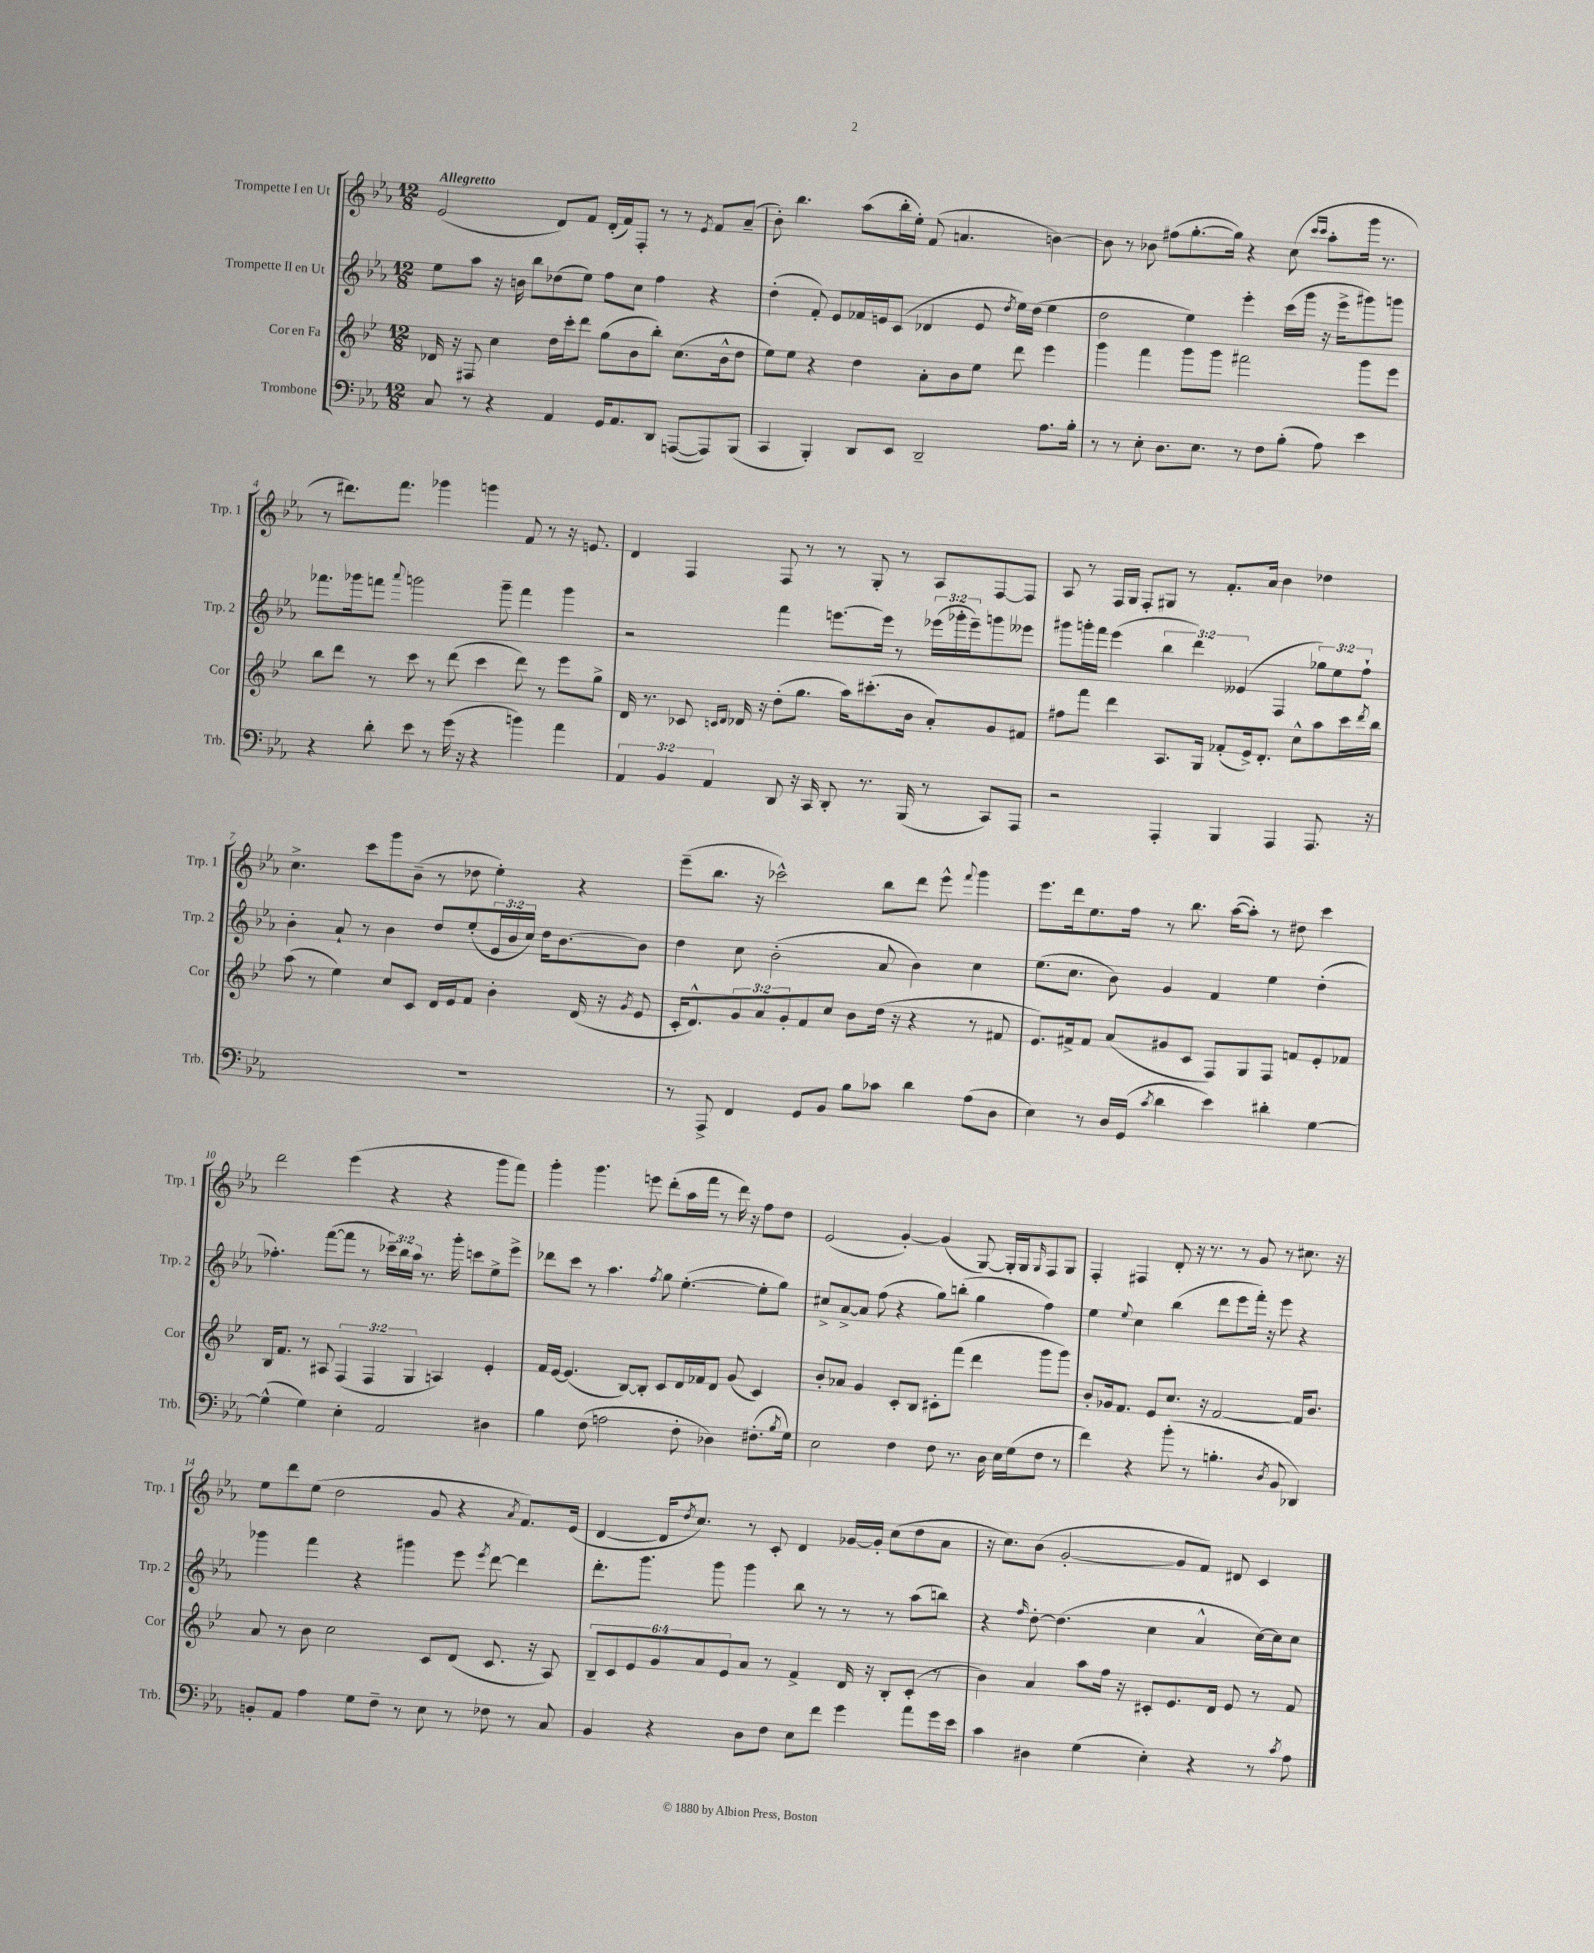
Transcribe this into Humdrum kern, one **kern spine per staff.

**kern	**kern	**kern	**kern
*staff4	*staff3	*staff2	*staff1
*clefF4	*clefG2	*clefG2	*clefG2
*k[b-e-a-]	*k[b-e-]	*k[b-e-a-]	*k[b-e-a-]
*M12/8	*M12/8	*M12/8	*M12/8
8C	16d-	8ee-	(2e-
.	16r	.	.
8r	8F#	8aa-	.
4r	4cc	16r	.
.	.	16b	.
.	.	8bb-	.
4AA-	16dd	(8dd-	8d)
.	16ccc'	.	.
.	8ddd	8ee-)	8f
16GG	(8gg	8ff	(16d'
8.AA-	.	.	16f)
.	8b-	8cc	8F'
8DD	8bb-')	4ff	8r
([8AAA	(8.cc	.	8r
.	.	.	8qe-
8AAA])	.	4r	8f
.	16b-^^	.	.
(8BBB-	8dd	.	(8a-~
=	=	=	=
4CC	8ee-)	(4dd'	8b-')
.	8ee-	.	4.bb-
4BBB-')	4r	8f')	.
.	.	8e-	.
8DD	4dd	16f-	(8aa-
.	.	16e	.
8EE-	.	(8c	16bb-'
.	.	.	16ee-')
2DD~	8a'	4d-	(8f
.	8b-	.	4.a
.	8ee-	8e	.
.	.	8qdd	.
.	8ddd	16ee-)	.
.	.	(16dd	.
8.A-	4eee-	4ee-	[4b)
16B-'	.	.	.
=	=	=	=
8r	4ggg	2dd	8b]
8r	.	.	8r
8E-'	4fff	.	8b-
8.D	.	.	(8ff#
.	8ggg	4ee-)	[8.gg'
8.E-	.	.	.
.	8ggg	.	.
.	.	.	16gg])
8r	2fff#	4eee-'	4r
8F	.	.	.
(8B-'	.	(16ccc	(8cc
.	.	16ggg	.
.	.	.	16qqccc
.	.	.	16qqccc
8A-)	.	16r	8aa-'
.	.	16eee-^	.
4e-	8ggg	8ggg#)	16ggg
.	.	.	8.r
.	8eee-	8ggg	.
=	=	=	=
4r	8bb-	8.fff-	8r
.	8ddd	.	8.ddd#)
.	.	16ggg-	.
8d'	8r	8fff	.
.	.	.	8.fff
.	.	8qqaaa-	.
8e-	8ccc	2ggg	.
8r	8r	.	4ggg-
(16g	(8ddd	.	.
16r	.	.	.
4r	4ccc	.	4ggg
.	.	8ggg~	.
4b)	8ddd)	4fff	8f
.	8r	.	8r
4a-	8eee-	4ggg	16r
.	.	.	8.e
.	8gg^	.	.
=	=	=	=
6AA-	16d	2r	4d
.	8.r	.	.
6BB-	.	.	.
.	8c-	.	4F
6AA-	.	.	.
.	16qqc	.	.
.	16qqd	.	.
.	16d-	.	.
.	16r	.	.
8DD	(8dd'	4fff	8F
16r	8.gg	.	8r
16CC	.	.	.
8DD'	.	[8.eee	8r
.	16aa)	.	.
8.r	(8.ccc#'	.	8G'
.	.	16eee]	.
.	.	8r	8r
(16BBB-	16b-	.	.
8r	8a')	(24eee-	8A-
.	.	24ggg-'	.
.	.	24eee-~)	.
8CC)	8g	8ggg	[8F
8AAA-	8f#	8eee--	8F]
=	=	=	=
2r	8ff#	8ggg#	8A-
.	8fff	16ggg'	8r
.	.	16fff	.
.	4ddd	(4eee-	16F
.	.	.	16G
.	.	.	8F'
4AAA-'	8.A	6bb-	8G#
.	.	.	8r
.	.	6ddd)	.
.	16G	.	.
4BBB-	(8f-'	.	8.f'
.	.	(6e--	.
.	16e-^)	.	.
.	8.d'	.	16a-
4AAA-	.	4F	4b-
.	8cc^^	.	.
8.AAA-	8aa	12gg-)	4dd-
.	.	12ee-	.
.	16ccc	.	.
.	.	12ff`	.
.	8qddd	.	.
16r	16bb-	.	.
=	=	=	=
1.r	(8aa	4b-'	4.cc^
.	8r	.	.
.	4ee-)	8a-`	.
.	.	8r	8ccc
.	8cc	4b-	8ggg
.	8c	.	(8b-~
.	16d	8dd	8r
.	16e-	.	.
.	8f	(8ee-'	8dd-
.	4b-'	24e-	4ee-')
.	.	24b-	.
.	.	24cc)	.
.	.	16dd	.
.	.	[8.b-	.
.	(16d	.	4r
.	16r	.	.
.	8qg	.	.
.	8e-	8b-]	.
=	=	=	=
8r	16c'	4dd	(8eee-~
.	8.d^^)	.	.
8AAA-^	.	.	8.bb-
4FF	12g	8cc	.
.	.	.	16r
.	12a	.	.
.	.	(2b-'	2ccc-^^)
.	12g'	.	.
8GG	8f	.	.
8BB-	8cc	.	.
8B-	8b-	.	.
8c-	(16dd	8a-	8bb-
.	16r	.	.
4d	4r	4b-)	8ddd
.	.	.	8eee-^^
.	.	.	8qqfff
(8A-	8r	4cc	4ggg
8D	8f#	.	.
=	=	=	=
4E-)	8.e-)	(8.ee-	8.eee-
.	16f#^	8.cc	16ddd
8r	8f#	.	8.ee-
16D	(8a	8b-)	.
(16GG	.	.	16ff
8qc	.	.	.
4d	8g#	4g	8r
.	8c	.	8.bb-
4e-)	8F)	4f	.
.	.	.	([16aa-
.	8G	.	8aa-'])
4d#'	8F	4ee-	8r
.	8f	.	8dd#
[4G	8e-'	(4dd'	4ccc
.	8f-	.	.
=	=	=	=
(4G^^]	16B-	4.ff-')	2ddd
.	8.f	.	.
4G)	8r	.	.
.	8A#	([8fff	.
4E-'	(6F	8fff]	(4eee-
.	.	8r	.
.	6F	.	.
2AA-	.	24ccc-~)	4r
.	.	24bb-	.
.	6G	24aa-	.
.	.	8.r	.
.	4A)	.	4r
.	.	16ggg'	.
.	.	8ccc	.
4D#	4e-'	8ee-^	8ggg
.	.	8eee-^	8fff)
=	=	=	=
4B-	16f	8ddd-	4ggg'
.	[16e-	.	.
.	(4.e-]	8ccc	.
(8F	.	8r	4.ggg
2A	.	4.aa-	.
.	[8B-)	.	.
.	8B-']	.	8eee
.	.	8qff	.
.	8c	8gg	(8ddd'
8F'	16d	([4.ee-'	16aa-
.	16f-	.	16fff
4D-)	8d	.	8r
.	(8g	.	16ddd)
.	.	.	16r
(8.F#'	4c)	8ee-']	8ff
.	.	8gg)	8dd
8qB-	.	.	.
16G)	.	.	.
=	=	=	=
2E-	8b-'	8cc#^	(2e-
.	8a-	[8a-^	.
.	4g	8a-]	.
.	.	(8ff	.
4F	8c'	4r	[4g')
.	8B-	.	.
8F	8c#'	8gg)	(4g]
8.r	(8fff	(8bb'	.
.	4ddd	4gg	[8G)
16D	.	.	.
16E-	.	.	16G']
(16G	.	.	16G
.	.	.	16qqG
8F	8ggg	4ff)	8F
8r	8ggg)	.	8G
=	=	=	=
4f)	8b-'	4ee-	4F'
.	16g-	.	.
.	8.f	.	.
.	.	8qqee-	.
4r	.	4cc	4F#
.	8e-	.	.
(8b-'	8.cc	(4bb-	8d'
8r	.	.	16r
.	16r	.	8.r
4.B'	[2f	8ddd	.
.	.	8eee-	8r
.	.	16fff')	8g
.	.	16r	.
8qD	.	.	.
8BB-	.	8eee-	8r
4DD-)	16f]	4r	8.cc#
.	8.b-	.	.
.	.	.	16r
=	=	=	=
8BB'	8a	4ggg-	8ee-
8AA-	8r	.	8ddd
4A-	8b-	4fff	(8ee-
.	2cc	.	2dd
8G	.	4r	.
8F~	.	.	.
8r	.	4ggg#	.
8E-	8c	.	8g
8r	(8d	8eee-	4r
.	.	8qeee-	.
8F-	8.c	[8ddd	.
.	.	.	8qa-
8r	.	4ddd]	8.f)
.	16r	.	.
8C	8A)	.	.
.	.	.	(16e-
=	=	=	=
4BB-	12B-~	8.ddd'	[4d
.	12c	.	.
.	12e-	.	.
.	.	8.ggg	.
4r	12g	.	16d]
.	.	.	8qdd
.	.	.	8.cc)
.	12a	.	.
.	.	8ggg	.
.	12e-	.	.
8D	8a	4ggg	8r
8F	8r	.	8c'
8E-	4f^	8bb-	4d
8f	.	8r	.
4g	16d	8r	[16g-
.	16r	.	16g-']
.	8B-'	8r	(8cc
8a-	(8c'	(8aa-	8dd
16g	8r	8bb)	8a-
16e-	.	.	.
=	=	=	=
4c	4b-)	4r	16r
.	.	.	8.cc)
.	.	16qqff	.
4D#	4a	[8dd'	(8b-
.	.	(4.dd]	[2g'
(4G	8aa	.	.
.	16ff	.	.
.	16r	.	.
4E-')	8c#'	4cc	.
.	8.e-	.	8g]
4r	.	4a-^^	8f)
.	16d	.	.
.	8e-	.	8d#
8r	8r	[16cc)	4c
.	.	16cc]	.
8qc	.	.	.
8A-	8f	8cc	.
==	==	==	==
*-	*-	*-	*-
